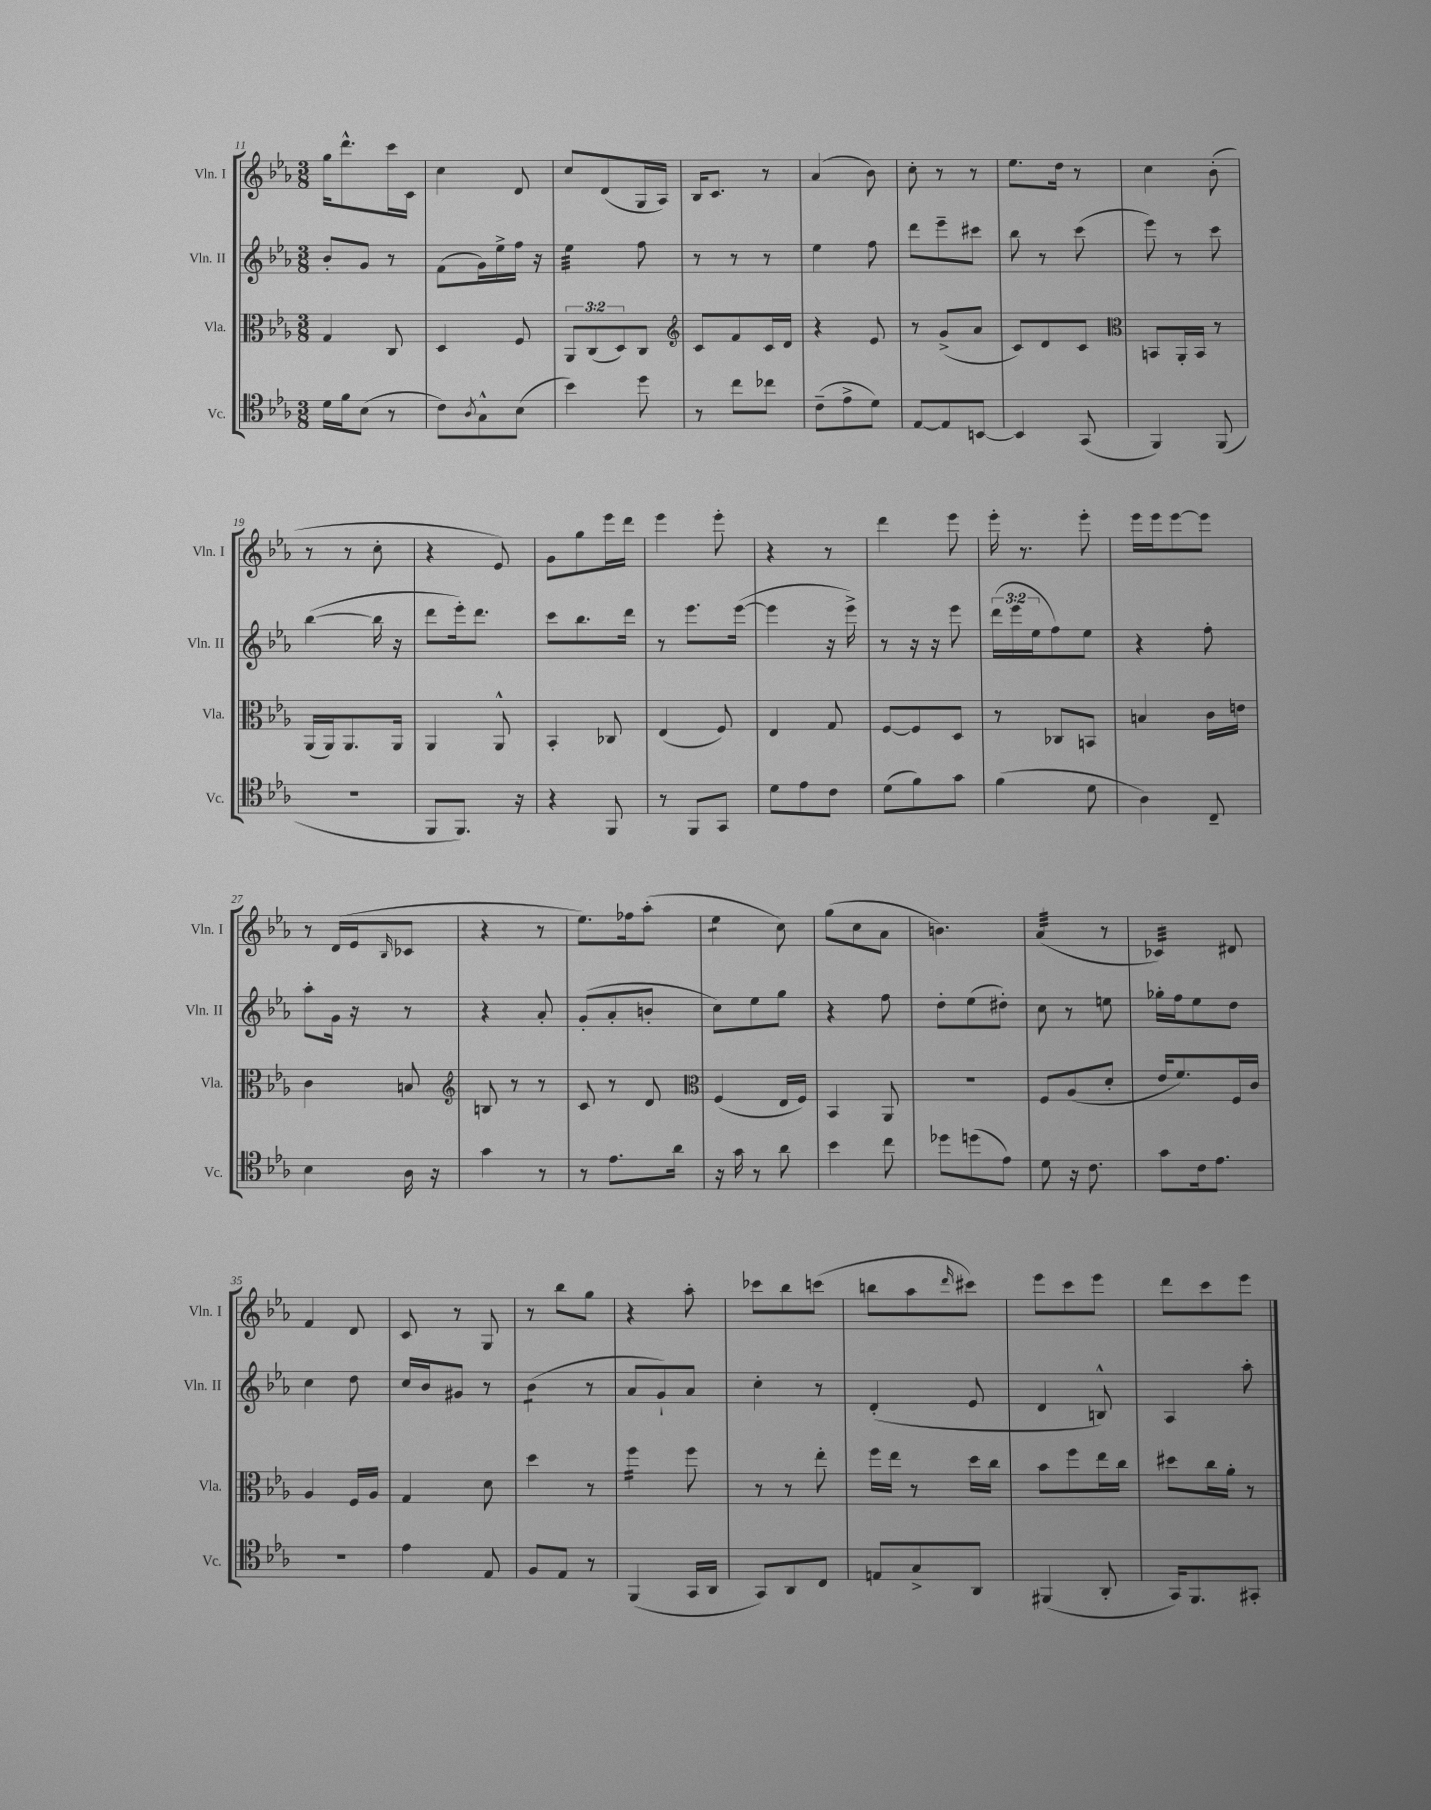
<<
\new StaffGroup <<
\new Staff = "s0" \with { instrumentName = "Vln. I" shortInstrumentName = "Vln. I" } {
    \clef treble \key ees \major \numericTimeSignature \time 3/8
    g''16 d'''8.-^ c'''16 c'16 |
    c''4 d'8 |
    c''8 d'8( g16 aes16) |
    bes16 c'8. r8 |
    aes'4( bes'8) |
    c''8-. r8 r8 |
    ees''8. d''16 r8 |
    c''4 bes'8-.( |
    r8 r8 c''8-. |
    r4 ees'8) |
    g'8 g''8 ees'''16 d'''16 |
    ees'''4 ees'''8-. |
    r4 r8 |
    d'''4 ees'''8 |
    ees'''16-. r8. ees'''8-. |
    ees'''16 ees'''16 ees'''8~ ees'''8 |
    r8 d'16( ees'16 \grace { bes16 } ces'8 |
    r4 r8 |
    ees''8.) fes''16 aes''8-.( |
    ees''4:8 c''8) |
    g''8( c''8 aes'8 |
    b'4.) |
    aes'4:32( r8 |
    ces'4:32) dis'8 |
    f'4 d'8 |
    c'8 r8 g8 |
    r8 bes''8 g''8 |
    r4 aes''8-. |
    ces'''8 bes''8 c'''8( |
    b''8 aes''8 \grace { d'''16 } cis'''8) |
    ees'''8 c'''8 ees'''8 |
    d'''8 c'''8 ees'''8 \bar "|." |
}
\new Staff = "s1" \with { instrumentName = "Vln. II" shortInstrumentName = "Vln. II" } {
    \clef treble \key ees \major \numericTimeSignature \time 3/8 \override Staff.TupletNumber.text = #tuplet-number::calc-fraction-text
    bes'8-. g'8 r8 |
    f'8( g'16) ees''16-> f''16 r16 |
    ees''4:32 f''8 |
    r8 r8 r8 |
    ees''4 f''8 |
    d'''8 ees'''8-- cis'''8 |
    bes''8 r8 c'''8( |
    ees'''8) r8 c'''8 |
    bes''4~( bes''16 r16 |
    d'''8 ees'''16-.) d'''8. |
    c'''8 bes''8. d'''16 |
    r8 ees'''8. ees'''16~( |
    ees'''4 r16 ees'''16->) |
    r8 r16 r16 ees'''8 |
    \tuplet 3/2 { d'''16( ees'''16 ees''16 } f''8) ees''8 |
    r4 f''8-. |
    aes''8-. g'16 r16 r8 |
    r4 aes'8-. |
    g'8-.( aes'8-. b'8-. |
    c''8) ees''8 g''8 |
    r4 f''8 |
    d''8-. ees''8( dis''8-.) |
    c''8 r8 e''8 |
    ges''16-. f''16 ees''8 d''8 |
    c''4 d''8 |
    c''16 bes'16 gis'8 r8 |
    bes'4:8( r8 |
    aes'8 g'8-!) aes'8 |
    c''4-. r8 |
    d'4-.( ees'8 |
    d'4 b8-^) |
    aes4 aes''8-. \bar "|." |
}
\new Staff = "s2" \with { instrumentName = "Vla." shortInstrumentName = "Vla." } {
    \clef alto \key ees \major \numericTimeSignature \time 3/8 \override Staff.TupletNumber.text = #tuplet-number::calc-fraction-text
    g4 c8 |
    d4 f8 |
    \tuplet 3/2 { aes,8 c8( d8) } c8 |
    \clef treble c'8 f'8 c'16 d'16 |
    r4 ees'8 |
    r8 g'8->( aes'8 |
    c'8) d'8 c'8 |
    \clef alto b,8 aes,16-. b,16 r8 |
    aes,16( aes,16) aes,8. aes,16 |
    aes,4 aes,8-^ |
    bes,4-. ces8 |
    ees4( f8) |
    ees4 g8 |
    f8~ f8 d8 |
    r8 ces8 b,8 |
    b4 c'16 e'16 |
    c'4 b8 |
    \clef treble b8 r8 r8 |
    c'8 r8 d'8 |
    \clef alto f4( ees16 f16) |
    bes,4 aes,8 |
    R4. |
    f8 aes8( d'8-. |
    ees'16 f'8.) f16 c'16 |
    aes4 f16 aes16 |
    g4 d'8 |
    d''4 r8 |
    f''4:16 f''8 |
    r8 r8 ees''8-. |
    f''16 ees''16 r8 d''16 c''16 |
    bes'8 f''8 ees''16 c''16 |
    dis''8 c''16 aes'16-. r8 \bar "|." |
}
\new Staff = "s3" \with { instrumentName = "Vc." shortInstrumentName = "Vc." } {
    \clef tenor \key ees \major \numericTimeSignature \time 3/8
    d'16 f'16 bes8( r8 |
    c'8) \acciaccatura { aes8 } g8-^ bes8( |
    bes'4) d''8 |
    r8 c''8 ces''8 |
    c'8--( ees'8-> d'8) |
    ees8~ ees8 b,8~ |
    b,4 g,8( |
    f,4) f,8( |
    R4. |
    f,8 f,8.) r16 |
    r4 f,8 |
    r8 f,8 g,8 |
    d'8 ees'8 c'8 |
    d'8( f'8) g'8 |
    f'4( d'8 |
    aes4) c8-- |
    bes4 aes16 r16 |
    g'4 r8 |
    r8 ees'8. aes'16 |
    r16 g'16 r8 aes'8 |
    bes'4 c''8 |
    des''8 d''8( ees'8) |
    d'8 r16 c'8. |
    g'8 c'16 ees'8. |
    R4. |
    ees'4 ees8 |
    f8 ees8 r8 |
    f,4( g,16 aes,16 |
    g,8) aes,8 c8 |
    e8 g8-> aes,8 |
    fis,4( aes,8-. |
    g,16) f,8. gis,8-. \bar "|." |
}
>>
>>
\layout { \context { \Score currentBarNumber = #11 } }
